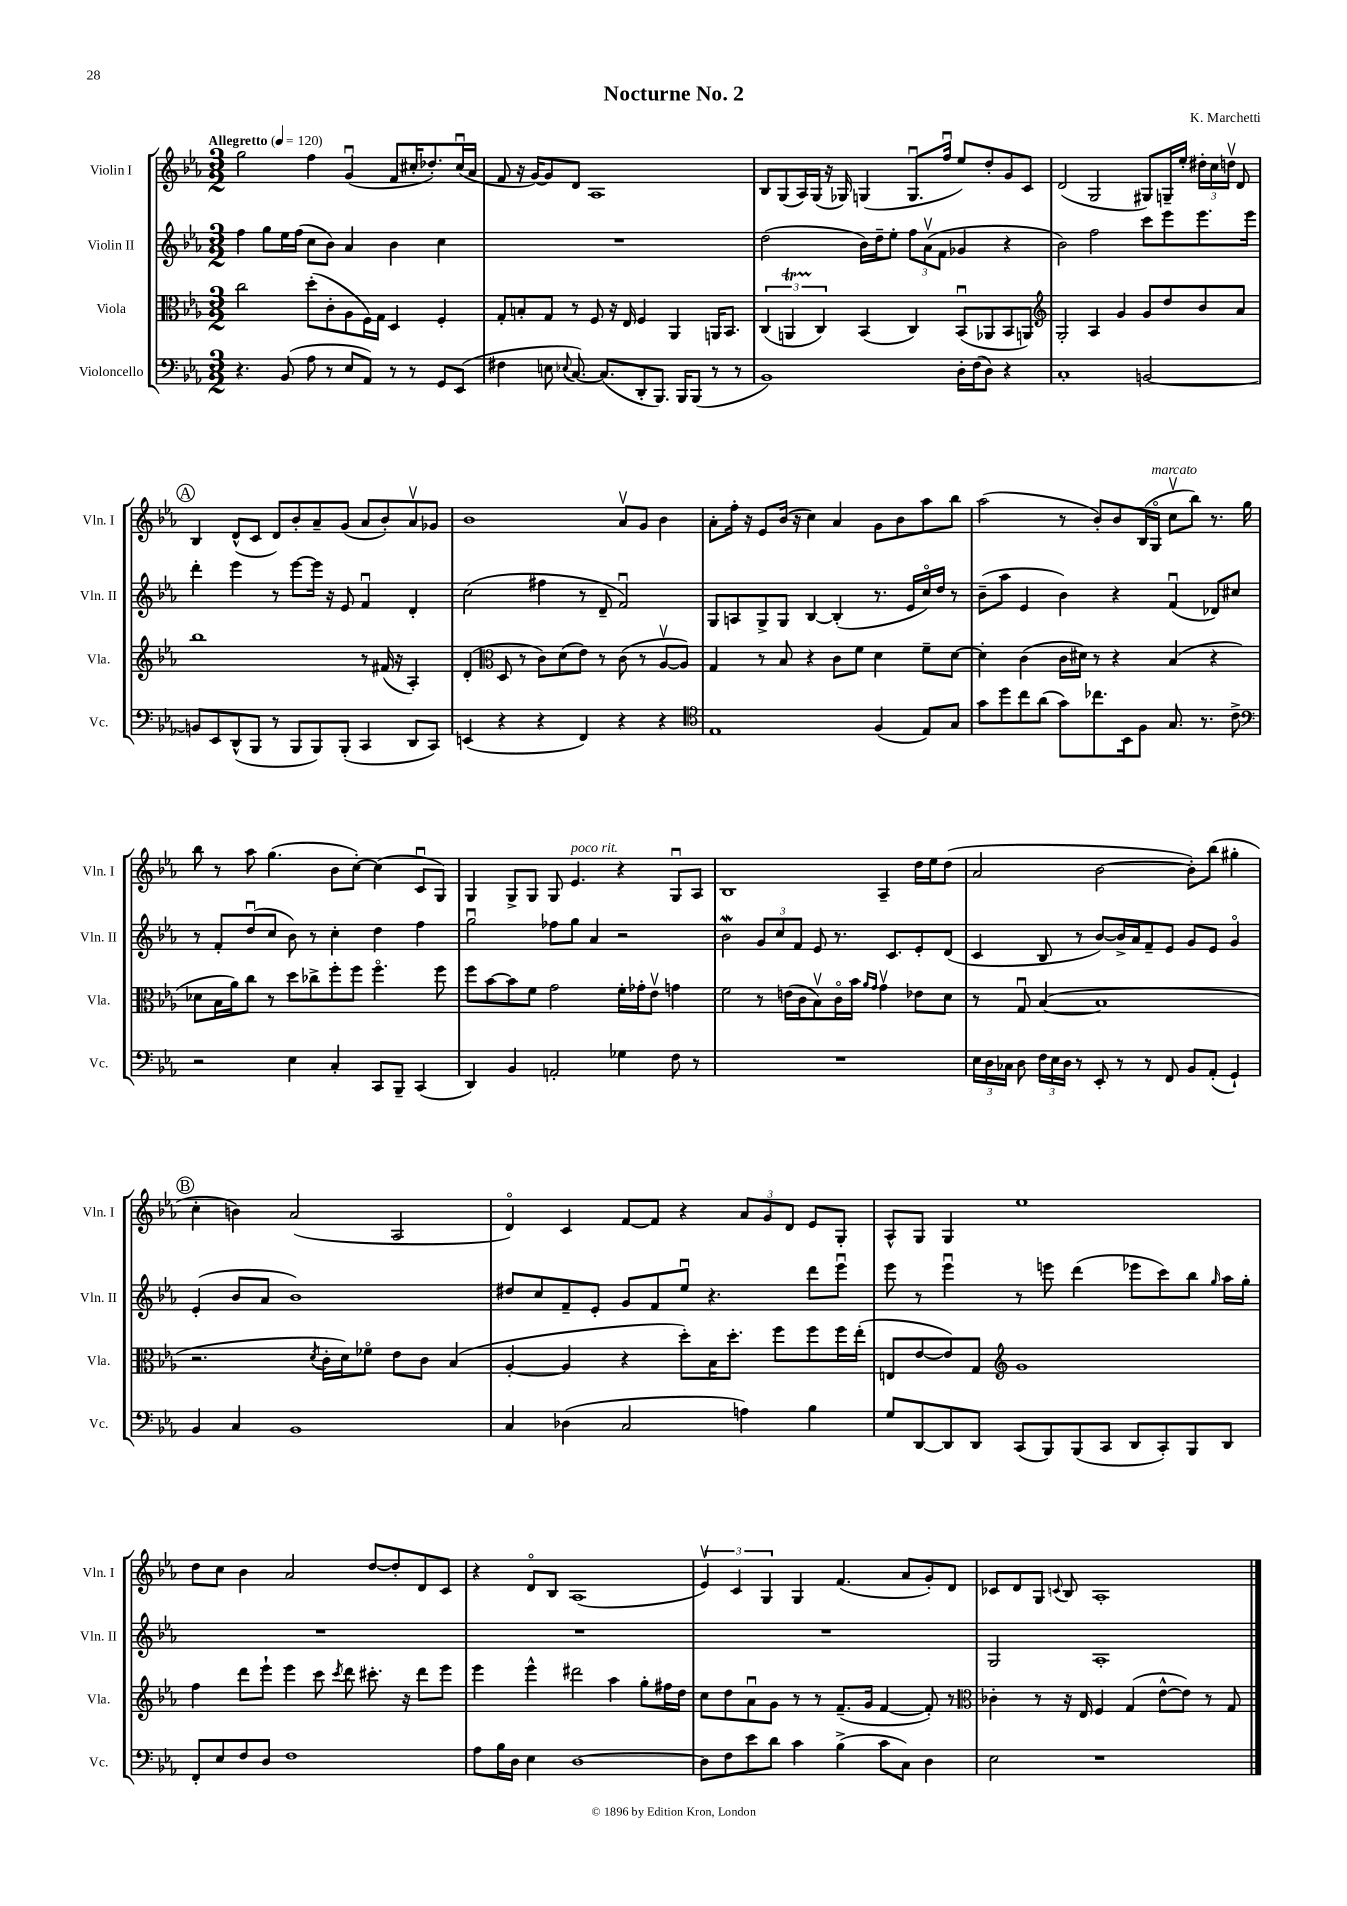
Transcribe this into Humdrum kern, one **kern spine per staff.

**kern	**kern	**kern	**kern
*staff4	*staff3	*staff2	*staff1
*clefF4	*clefC3	*clefG2	*clefG2
*k[b-e-a-]	*k[b-e-a-]	*k[b-e-a-]	*k[b-e-a-]
*M3/2	*M3/2	*M3/2	*M3/2
*MM120	*MM120	*MM120	*MM120
4.r	2cc\	4ff\	2gg\
.	.	8gg\L	.
(8BB-/	.	16ee-\L	.
.	.	(16ff\JJ	.
8A-\	(8dd'\L	8cc\L	4ff\
8r	8c'\	8b-\J)	.
8E-/L	8A-\	4a-/	(4gu/
8AA-/J)	16F\L)	.	.
.	16G\JJ	.	.
8r	4D/	4b-\	8f/L
8r	.	.	16cc#'/K
.	.	.	8.dd-'/)
8GG/L	4F'/	4cc\	.
(8EE-/J	.	.	(16cc#u/L
.	.	.	16a-/JJ
=	=	=	=
4F#\	8G'/L	1.r	8f/
.	8B'/	.	16r
.	.	.	[16g/LK)
8E\	8G/J	.	8g/]
8qqE-/	.	.	.
[8.C/)	8r	.	8d/J
.	8F/	.	1A-
(8.C/]L	.	.	.
.	16r	.	.
.	16E-/	.	.
8DD'/	4F/	.	.
8.BBB-/J)	.	.	.
.	4AA-/	.	.
16BBB-/LK	.	.	.
(8BBB-/J	.	.	.
8r	16AA/LK	.	.
.	8.BB-/J	.	.
8r	.	.	.
=	=	=	=
1BB-)	(6C/	(2dd\	8B-/L
.	.	.	(8G/
.	6AA/	.	.
.	.	.	16A-/L)
.	.	.	(16G/JJ
.	6C/)	.	.
.	.	.	16r
.	.	.	16G-/)
.	(4BB-/	16b-\LL)	(4G/
.	.	16dd~\J	.
.	.	8ee-'\J	.
.	4C/)	12ff\L	8.Gu/L
.	.	(12a-v\	.
.	.	12f\J	.
.	.	.	16ffu/Jk
16D'\LL	(8BB-u/L	4g-/	8ee-/L)
(16F\J	.	.	.
8D\J)	8AA-/	.	8dd'/
4r	8BB-/	4r	8g/
.	8AA/J)	.	8c/J
=	=	=	=
*	*clefG2	*	*
1C'	2G'/	2b-\)	(2d/
.	4A-/	2ff\	2G/
.	4g/	.	.
[2BB/	8g/L	8ccc\L	8G#/L)
.	8dd/	8eee-\	16G~/L
.	.	.	16ee-'/JJ
.	8b-/	8.eee-\	24dd#'\LL
.	.	.	24cc\
.	.	.	24ddv\JJ
.	8a-/J	.	8d/
.	.	16eee-\Jk	.
=	=	=	=
8BB/]L	1bb-	4ddd'\	4B-/
8EE-/	.	.	.
(8DD^^/	.	4eee-\	(8d^^/L
8BBB-/J	.	.	8c/J
8r	.	8r	8d/L)
8BBB-/L	.	[8eee-\L	8b-'/
8BBB-/)	.	16eee-\]Jk	8a-~/
.	.	16r	.
(8BBB-'/J	.	8e-/	(8g/J
4CC/	8r	4fu/	8a-/L
.	(16f#/	.	8b-'/)
.	16r	.	.
8DD/L	4A-'/)	4d'/	8a-v/
8CC/J)	.	.	8g-/J
=	=	=	=
(4EE/	(4d'/	(2cc\	1b-
*	*clefC3	*	*
4r	8D/	.	.
.	8r	.	.
4r	8c\L)	4ff#\	.
.	(8d\	.	.
4FF/)	8e-\J)	8r	.
.	8r	8d~/	.
4r	(8c\	2fu/)	8a-v/L
.	8r	.	8g/J
4r	[8A-v/L	.	4b-\
.	8A-/]J)	.	.
=	=	=	=
*clefC4	*	*	*
1E-	4G/	8G/L	8a-'\L
.	.	8A/	16ff'\Jk
.	.	.	16r
.	8r	8G^/	8e-/L
.	8B-/	8G/J	(16b-/Jk
.	.	.	16r
.	4r	[4B-/	4cc\)
.	8c\L	(4B-'/]	4a-/
.	8f\J	.	.
(4F/	4d\	8.r	8g\L
.	.	.	8b-\
.	.	16e-/LL	.
8E-/L)	8f~\L	16cco/)	8aa-\
.	.	16dd/JJ	.
8G/J	[8d\J	8r	8bb-\J
=	=	=	=
8g\L	4d'\]	(8b-~\L	(2aa-\
8dd\	.	8aa-\J	.
8cc\	(4c\	4e-/	.
(8a-\J	.	.	.
8g\L)	16c\LL	4b-\)	8r
.	16d#\JJ)	.	.
8.cc-\	8r	.	8b-'/L)
.	4r	4r	8b-/
16BB-\k	.	.	.
8F\J	.	.	(16B-/L
.	.	.	16Go/JJ
8.G/	(4B-/	(4fu/	8ccv\L
.	.	.	8bb-\J)
8.r	.	.	.
.	4r	8d-/L)	8.r
8c^\	.	8cc#/J	.
.	.	.	16gg\
=	=	=	=
*clefF4	*	*	*
2r	8d-\L	8r	8bb-\
.	16B-\L	8f'/L	8r
.	16a-\J)	.	.
.	8cc\J	(8ddu/	8aa-\
.	8r	8cc/J	(4.gg\
4E-\	8dd\L	8b-\)	.
.	8cc-^\	8r	.
4C'/	8ff'\	4cc'\	8b-\L
.	8ff\J	.	[8cc'\J)
8CC/L	4.ffo\	4dd\	(4cc\]
8BBB-~/J	.	.	.
(4CC/	.	4ff\	8cu/L
.	8ff\	.	8G/J)
=	=	=	=
4DD/)	8ff\L	2ggu\	4G/
.	[8b-\	.	.
4BB-/	8b-\]	.	8G^/L
.	8f\J	.	8G/J
2AA'/	2g\	8ff-\L	8G/
.	.	8gg\J	4.e-/
.	.	4a-/	.
4G-\	16f'\LL	2r	4r
.	16g-'\J	.	.
.	8e-v\J	.	.
8F\	4g\	.	8Gu/L
8r	.	.	8A-/J
=	=	=	=
1.r	2f\	2b-\	1B-
.	8r	12g/L	.
.	.	12cc/	.
.	(16e\LL	.	.
.	.	12f/J	.
.	16c\J	.	.
.	8B-v\)	8e-/	.
.	16co\L	8.r	.
.	16b-\JJ	.	.
.	16qqa-/LL	.	.
.	16qqg/JJ	.	.
.	4gv\	.	4A-~/
.	.	8.c/L	.
.	8e-\L	8e-'/	16dd\LL
.	.	.	16ee-\J
.	8d\J	(8d/J	(8dd\J
=	=	=	=
24E-\LL	8r	4c/	2a-/
24D\	.	.	.
24C-\JJ	.	.	.
8D\	8Gu/	.	.
24F\LL	([4B-/	8B-/	.
24E-\	.	.	.
24D\JJ	.	.	.
8r	.	8r	.
8EE-'/	1B-]	[8b-/L)	[2b-\
8r	.	16b-^/]L	.
.	.	16a-/J	.
8r	.	8f~/	.
8FF/	.	8e-/J	.
8BB-/L	.	8g/L	8b-'\]L)
(8AA-'/J	.	8e-/J	(8bb-\J
4GG`/)	.	4go/	4gg#'\
=	=	=	=
4BB-/	2.r	(4e-'/	4cc'\
4C/	.	8b-/L	4b\)
.	.	8a-/J	.
1BB-	.	1b-)	(2a-/
.	8qd/	.	.
.	16c'\LL	.	.
.	16d\J)	.	.
.	8f-o\J	.	.
.	8e-\L	.	2A-/
.	8c\J	.	.
.	(4B-/	.	.
=	=	=	=
4C/	[4A-'/	8dd#/L	4do/)
.	.	8cc/	.
(4D-\	4A-/]	8f~/	4c/
.	.	8e-'/J	.
2C/	4r	8g/L	[8f/L
.	.	8f/	8f/]J
.	8dd'\L)	8ee-u/J	4r
.	16B-\K	4.r	.
.	8.dd'\J	.	.
4A\)	.	.	12a-/L
.	.	.	12g/
.	8ff\L	.	.
.	.	.	12d/J
4B-\	8ff\	8ddd\L	8e-/L
.	16ff\L	8eee-u\J	8G'/J
.	(16ee-'\JJ	.	.
=	=	=	=
8G/L	8E/L	8eee-\	8A-^^/L
[8DD/	[8e-/	8r	8G/J
8DD/]	8e-/])	4eee-u\	4G/
8DD/J	8G/J	.	.
*	*clefG2	*	*
(8CC/L	1g	8r	1ee-
8BBB-/)	.	8eee\	.
(8BBB-/	.	(4ddd\	.
8CC/J	.	.	.
8DD/L	.	8eee-\L	.
8CC'/)	.	8ccc\)	.
8BBB-/	.	8bb-\J	.
.	.	16qqgg/	.
8DD/J	.	16aa-\LL	.
.	.	16gg'\JJ	.
=	=	=	=
8FF'/L	4ff\	1.r	8dd\L
8E-/	.	.	8cc\J
8F/	8ddd\L	.	4b-\
8D/J	8eee-`\J	.	.
1F	4eee-\	.	2a-/
.	8ccc\	.	.
.	8qccc/	.	.
.	8ddd\	.	.
.	8.ccc#'\	.	[8dd/L
.	.	.	8dd'/]
.	16r	.	.
.	8ddd\L	.	8d/
.	8eee-\J	.	8c/J
=	=	=	=
8A-\L	4eee-\	1.r	4r
16B-\L	.	.	.
16D\JJ	.	.	.
4E-\	4eee-^^\	.	8do/L
.	.	.	8B-/J
[1D	2ddd#\	.	(1A-
.	4aa-\	.	.
.	8gg'\L	.	.
.	16ff#\L	.	.
.	16dd\JJ	.	.
=	=	=	=
8D\]L	8cc\L	1.r	6e-v/)
8F\	8dd\	.	.
.	.	.	6c/
8e-\	8a-u\	.	.
.	.	.	6G/
8d\J	8g\J	.	.
4c\	8r	.	4G/
.	8r	.	.
(4B-^\	(8.f~/L	.	(4.f/
.	16g/Jk	.	.
8c\L	[4f/	.	.
8C\J)	.	.	8a-/L
4D\	8f'/])	.	8g'/)
.	8r	.	8d/J
=	=	=	=
*	*clefC3	*	*
2E-\	4c-'\	2G/	8c-/L
.	.	.	8d/
.	8r	.	8G/J
.	.	.	8qqc/
.	16r	.	8B-/
.	16E-/	.	.
1r	4F/	1A-'	1A-'
.	(4G/	.	.
.	[8e-^^\L	.	.
.	8e-\]J)	.	.
.	8r	.	.
.	8G/	.	.
==	==	==	==
*-	*-	*-	*-
